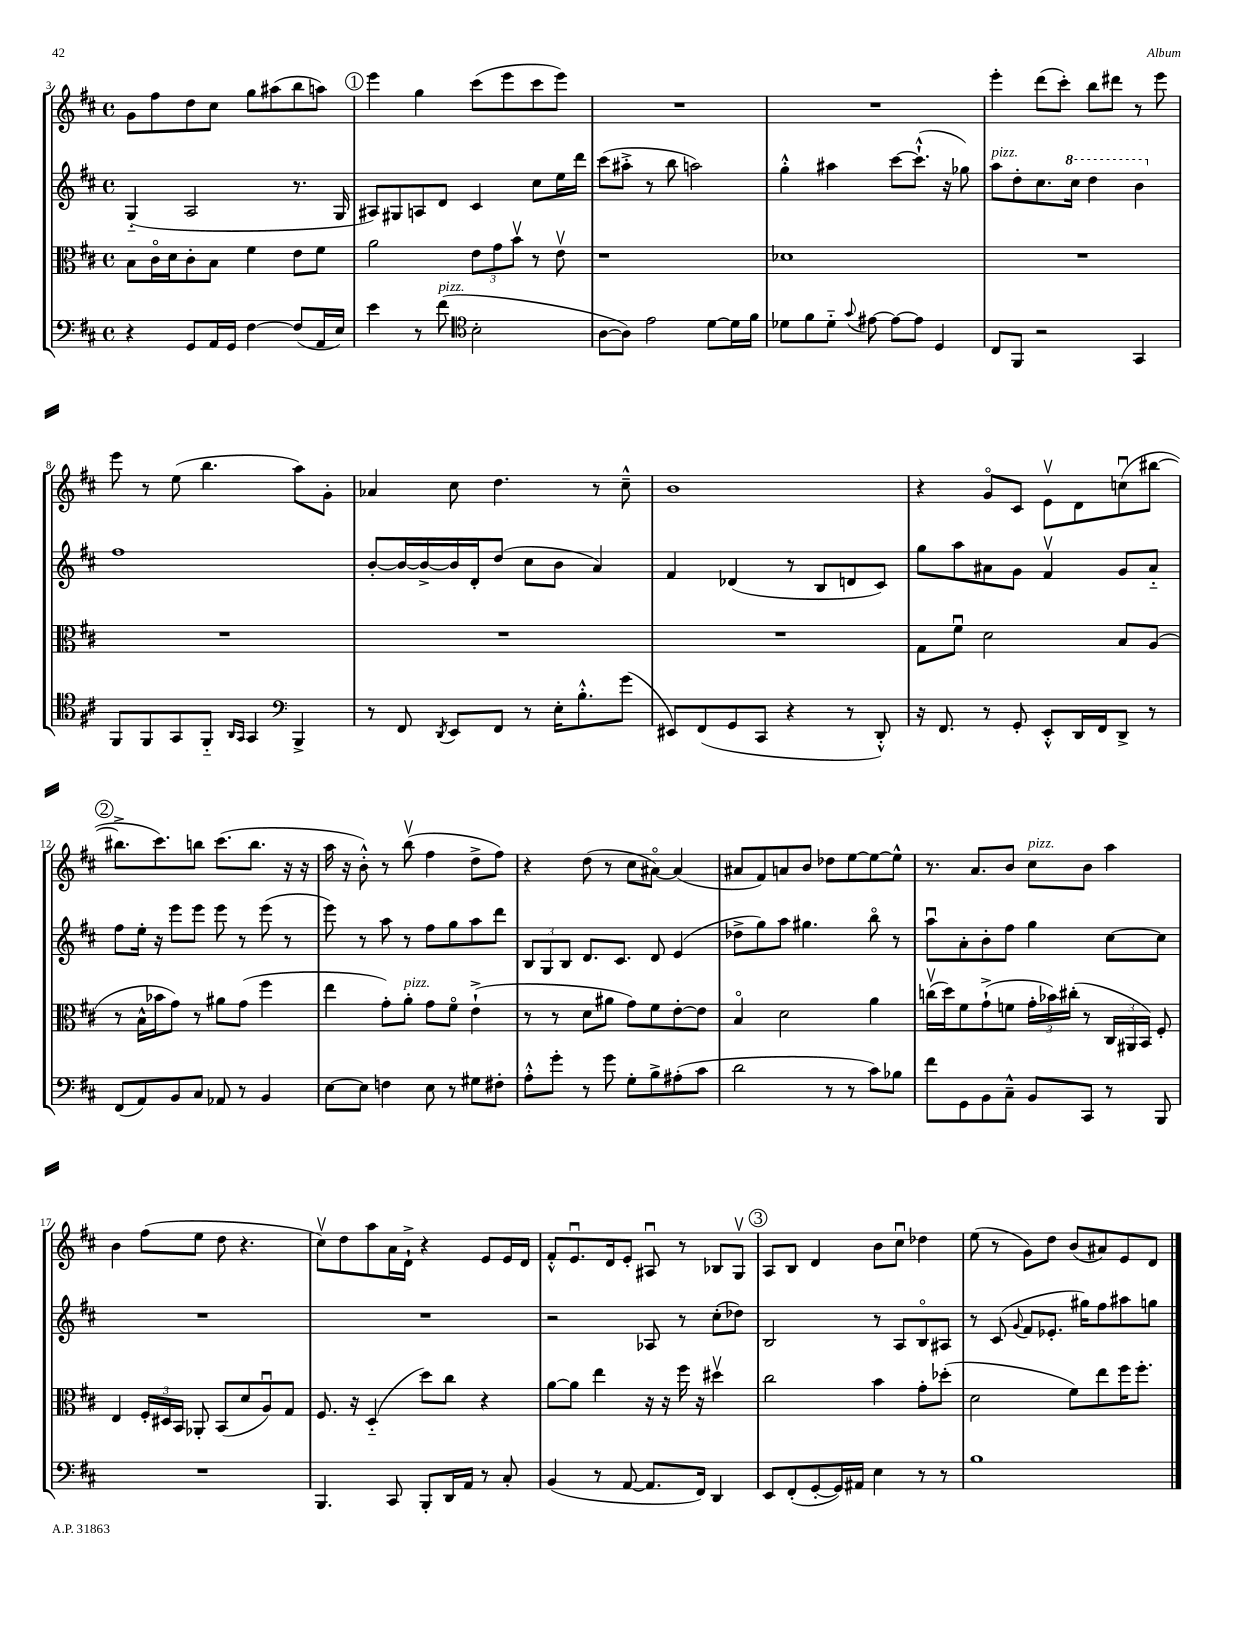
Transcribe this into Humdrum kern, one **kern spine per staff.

**kern	**kern	**kern	**kern
*staff4	*staff3	*staff2	*staff1
*clefF4	*clefC3	*clefG2	*clefG2
*k[f#c#]	*k[f#c#]	*k[f#c#]	*k[f#c#]
*M4/4	*M4/4	*M4/4	*M4/4
*met(c)	*met(c)	*met(c)	*met(c)
4r	8B\L	(4G'~/	8g\L
.	16c#o\L	.	8ff#\
.	16d\J	.	.
8GG/L	8c#'\	2A/	8dd\
16AA/L	8B\J	.	8cc#\J
16GG/JJ	.	.	.
[4F#\	4f#\	.	8gg\L
.	.	.	(8aa#\
(8F#/]L	8e\L	8.r	8bb\
16AA/L	8f#\J	.	8aa\J)
16E/JJ)	.	16G/	.
=	=	=	=
4e\	2a\	8A#/L)	4eee\
.	.	8G#/	.
8r	.	8A/	4gg\
(8f#\	.	8d/J	.
*clefC4	*	*	*
2B'\	12e\L	4c#/	(8ccc#\L
.	12g\	.	.
.	.	.	8eee\
.	12bv\J	.	.
.	8r	8cc#\L	8ccc#\
.	8ev\	16ee\L	8eee\J)
.	.	16ddd\JJ	.
=	=	=	=
[8A\L	1r	(8ccc#\L	1r
8A\]J)	.	8aa#'^\J	.
2e\	.	8r	.
.	.	8bb\	.
.	.	2aa\)	.
[8d\L	.	.	.
16d\]L	.	.	.
16f#\JJ	.	.	.
=	=	=	=
8d-\L	1d-	4gg'^^\	1r
8f#\	.	.	.
8d-'~\J	.	4aa#\	.
8qqg/	.	.	.
[8e#\	.	.	.
8e#\_L	.	[8ccc#\L	.
8e#\]J	.	(8.ccc#`^^\]J	.
4D/	.	.	.
.	.	16r	.
.	.	8gg-\)	.
=	=	=	=
8C#/L	1r	8aa\L	4eee'\
8FF#/J	.	8dd'\	.
2r	.	8.cc#\	(8ddd\L
.	.	.	8ccc#'\J)
.	.	16ccc#\Jk	.
.	.	4ddd\	8bb\L
.	.	.	8ddd#\J
4GG/	.	4bb\	8r
.	.	.	8eee\
=	=	=	=
8FF#/L	1r	1ff#	8eee\
8FF#/	.	.	8r
8GG/	.	.	(8ee\
8FF#'~/J	.	.	4.bb\
16qqAA/LL	.	.	.
16qqGG/JJ	.	.	.
4GG/	.	.	.
*clefF4	*	*	*
4BBB^/	.	.	8aa\L)
.	.	.	8g'\J
=	=	=	=
8r	1r	[8b'/L	4a-/
8FF#/	.	16b/_L	.
.	.	16b^/_	.
8qDD/	.	.	.
8EE/L	.	16b/]	8cc#\
.	.	16d'/J	.
8FF#/J	.	(8dd/J	4.dd\
8r	.	8cc#\L	.
16E'\LK	.	8b\J	.
8.B'^^\	.	.	.
.	.	4a/)	8r
(8g\J	.	.	8cc#~^^\
=	=	=	=
8EE#/L)	1r	4f#/	1b
(8FF#/	.	.	.
8GG/	.	(4d-/	.
8CC#/J	.	.	.
4r	.	8r	.
.	.	8B/L	.
8r	.	8d/	.
8DD'^^/)	.	8c#/J)	.
=	=	=	=
16r	8G\L	8gg\L	4r
8.FF#/	.	.	.
.	8f#u\J	8aa\	.
8r	2d\	8a#\	8go/L
8GG'/	.	8g\J	8c#/J
8EE'^^/L	.	4f#v/	8ev\L
16DD/L	.	.	8d\
16FF#/J	.	.	.
8DD^/J	8B/L	8g/L	(8ccu\
8r	(8A/J	8a#'~/J	[8bb#\J
=	=	=	=
(8FF#/L	8r	8ff#\L	8.bb#^\]L
8AA/)	16B^^\LL	16ee'\Jk	.
.	16b-\J	16r	8.ccc#\)
8BB/	8g\J)	8eee\L	.
8C#/J	8r	8eee\J	8bb\J
8AA-/	8a#\L	8eee\	(8.ccc#\L
8r	(8g\J	8r	.
.	.	.	8.bb\J
4BB/	4ff#\	(8eee\	.
.	.	8r	16r
.	.	.	16r
=	=	=	=
[8E\L	4ee\	8eee\)	16aa\
.	.	.	16r
8E\]J	.	8r	8b'^^\)
4F\	8g'\L)	8aa\	8r
.	8a'\J	8r	(8bbv\
8E\	8g\L	8ff#\L	4ff#\
8r	8f#o\J	8gg\	.
8G#\L	(4e`^\	8aa\	8dd^\L
8F#'\J	.	8ddd\J	8ff#\J)
=	=	=	=
8A'^^\L	8r	12B/L	4r
.	.	12G/	.
8g'\J	8r	.	.
.	.	12B/J	.
8r	8d\L	8.d/L	(8dd\
8g\	8a#\J	.	8r
.	.	8.c#/J	.
8G'\L	8g\L)	.	8cc#\L
8B^\	8f#\	8d/	[8a#o\J)
(8A#'\	[8e'\	(4e/	(4a#/]
8c#\J	8e\]J	.	.
=	=	=	=
2d\	4Bo/	8dd-^\L	8a#/L
.	.	8gg\)	8f#/)
.	2d\	8aa\J	8a/
.	.	4.gg#\	8b/J
8r	.	.	8dd-\L
8r	.	.	[8ee\
8c#\L)	4a\	8bbo\	8ee\_
8B-\J	.	8r	8ee^^\]J
=	=	=	=
8f#\L	(16ccv\LL	8aau\L	8.r
.	16dd\J)	.	.
8GG\	8f#\	8a'\	.
.	.	.	8.a/L
8BB\	(8g`^\	8b'\	.
8C#~^^\J	8f\J	8ff#\J	8b/J
8BB/L	24g'\LL	4gg\	8cc#\L
.	24b-\)	.	.
.	(24cc#'\JJ	.	.
8CC#/J	8r	.	8b\J
8r	24C#/LL	[8cc#\L	4aa\
.	24AA#/	.	.
.	24BB/JJ)	.	.
8BBB/	8F#'/	8cc#\]J	.
=	=	=	=
1r	4E/	1r	4b\
.	24F#'/LL	.	(8ff#\L
.	24D#/	.	.
.	24BB/JJ	.	.
.	8AA-'/	.	8ee\J
.	(8BB/L	.	8dd\
.	8d/	.	4.r
.	8Au/)	.	.
.	8G/J	.	.
=	=	=	=
4.BBB/	8.F#/	1r	8cc#v\L)
.	.	.	8dd\
.	16r	.	.
.	(4D'~/	.	8aa\
8CC#/	.	.	16a\L
.	.	.	16d`^\JJ
8BBB'/L	8dd\L)	.	4r
16DD/L	8cc#\J	.	.
16AA/JJ	.	.	.
8r	4r	.	8e/L
8C#'/	.	.	16e/L
.	.	.	16d/JJ
=	=	=	=
(4BB/	[8a\L	2r	8f#'^^/L
.	8a\]J	.	8.eu/
8r	4ee\	.	.
.	.	.	16d/k
[8AA/	.	.	8e'/J
8.AA/]L	16r	8A-/	8A#u/
.	16r	.	.
.	16ff#\	8r	8r
16FF#/Jk)	16r	.	.
4DD/	4dd#v\	(8cc#'\L	8B-/L
.	.	8dd-\J)	8Gv/J
=	=	=	=
8EE/L	2cc#\	2B/	8A/L
(8FF#'/	.	.	8B/J
[8GG'/	.	.	4d/
16GG/]L)	.	.	.
16AA#/JJ	.	.	.
4E\	4b\	8r	8b\L
.	.	8A/L	8cc#u\J
8r	8g'\L	8Bo/	4dd-\
8r	(8dd-'\J	8A#/J	.
=	=	=	=
1B	2d\	8r	(8ee\
.	.	(8c#/	8r
.	.	8qqg/	.
.	.	8f#/L	8g\L)
.	.	8.e-'/J	8dd\J
.	8f#\L)	.	(8b/L
.	.	16gg#\LK)	.
.	8ee\	8ff#\	8a#/)
.	16ff#\K	8aa#\	8e/
.	8.ff#'\J	.	.
.	.	8gg\J	8d/J
==	==	==	==
*-	*-	*-	*-
